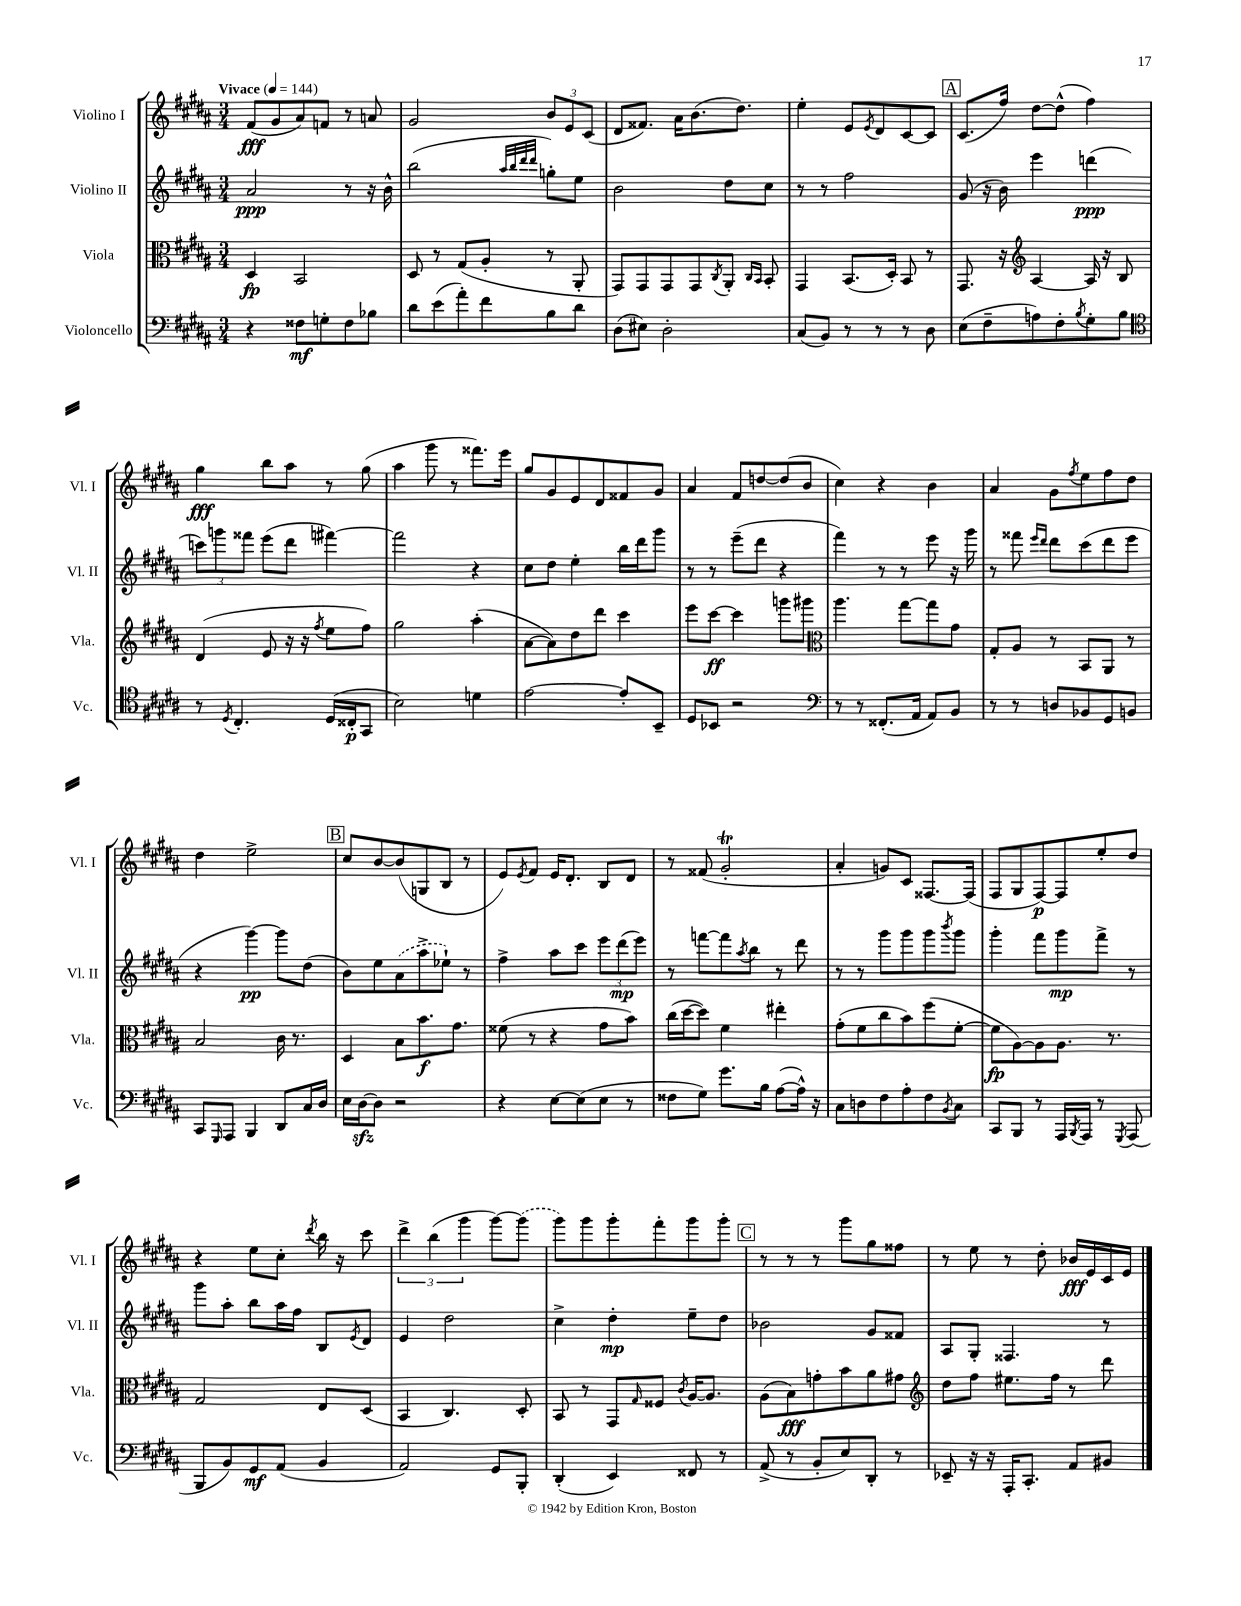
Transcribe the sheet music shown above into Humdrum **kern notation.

**kern	**dynam	**kern	**dynam	**kern	**dynam	**kern	**dynam
*part4	*part4	*part3	*part3	*part2	*part2	*part1	*part1
*staff4	*staff4	*staff3	*staff3	*staff2	*staff2	*staff1	*staff1
*I"Violoncello	*	*I"Viola	*	*I"Violino II	*	*I"Violino I	*
*I'Vc.	*	*I'Vla.	*	*I'Vl. II	*	*I'Vl. I	*
*clefF4	*	*clefC3	*	*clefG2	*	*clefG2	*
*k[f#c#g#d#a#]	*	*k[f#c#g#d#a#]	*	*k[f#c#g#d#a#]	*	*k[f#c#g#d#a#]	*
*M3/4	*	*M3/4	*	*M3/4	*	*M3/4	*
*MM144	*	*MM144	*	*MM144	*	*MM144	*
=1	=1	=1	=1	=1	=1	=1	=1
!	!	!	!	!	!	!LO:TX:a:B:t=Vivace	!
4r	.	4D#/	fp	2a#/	ppp	(8f#/L	fff
.	.	.	.	.	.	8g#/	.
8F##X\L	mf	2BB/	.	.	.	8a#/)	.
8Gn'\	.	.	.	.	.	8fn/J	.
8F##\	.	.	.	8r	.	8r	.
8B-X\J	.	.	.	16r	.	8an/	.
.	.	.	.	16b^^\	.	.	.
=2	=2	=2	=2	=2	=2	=2	=2
8d#\L	.	8D#/	.	(2bb\	.	2g#/	.
(8e\	.	8r	.	.	.	.	.
8a#'\)	.	(8G#/L	.	.	.	.	.
8f#\	.	8A#'/J	.	.	.	.	.
.	.	.	.	32qqaa#/LLL	.	.	.
.	.	.	.	32qqbb/	.	.	.
.	.	.	.	32qqddd#/	.	.	.
.	.	.	.	32qqddd#/JJJ	.	.	.
8B\	.	8r	.	8ggn'\L)	.	12b/L	.
.	.	.	.	.	.	12e/	.
8d#\J	.	8AA#'/	.	8ee\J	.	.	.
.	.	.	.	.	.	(12c#/J	.
=3	=3	=3	=3	=3	=3	=3	=3
(8D#\L	.	8GG#/L)	.	2b\	.	8d#/L	.
8E#X\J)	.	8GG#/	.	.	.	8.f##X/J)	.
2D#'\	.	8GG#/	.	.	.	.	.
.	.	.	.	.	.	16a#\KL	.
.	.	8GG#/	.	.	.	(8.b\	.
.	.	8qC#/	.	.	.	.	.
.	.	8AA#'/J	.	8dd#\L	.	.	.
.	.	.	.	.	.	8.dd#\J)	.
.	.	16qqC#/LL	.	.	.	.	.
.	.	16qqBB/JJ	.	.	.	.	.
.	.	8BB'/	.	8cc#\J	.	.	.
=4	=4	=4	=4	=4	=4	=4	=4
(8C#/L	.	4GG#/	.	8r	.	4ee'\	.
8BB/J)	.	.	.	8r	.	.	.
8r	.	(8.BB/L	.	2ff#\	.	8e/L	.
.	.	.	.	.	.	8qe/	.
8r	.	.	.	.	.	8d#/	.
.	.	16D#'/Jk)	.	.	.	.	.
8r	.	8BB/	.	.	.	[8c#/	.
8D#\	.	8r	.	.	.	8c#/J]	.
!!LO:REH:place=s1:t=A
=5	=5	=5	=5	=5	=5	=5	=5
(8E\L	.	8.GG#/	.	(8g#/	.	(8.c#/L	.
8F#~\	.	.	.	16r	.	.	.
.	.	16r	.	16b\)	.	16ff#/Jk)	.
*	*	*clefG2	*	*	*	*	*
8An\)	.	[4A#/	.	4eee\	.	[8dd#\L	.
8F#'\	.	.	.	.	.	(8dd#^^\J]	.
8qB/	.	.	.	.	.	.	.
8G#'\	.	16A#/]	.	(4dddn\	ppp	4ff#\)	.
.	.	16r	.	.	.	.	.
8B\J	.	8B/	.	.	.	.	.
!!LO:LB:g=z
=6	=6	=6	=6	=6	=6	=6	=6
*clefC4	*	*	*	*	*	*	*
8r	.	(4d#/	.	12cccn\L)	.	4gg#\	fff
.	.	.	.	12gggn\	.	.	.
8qD#/	.	.	.	.	.	.	.
4.C#'/	.	.	.	.	.	.	.
.	.	.	.	12fff##X\J	.	.	.
.	.	8e/	.	(8eee\L	.	8bb\L	.
.	.	16r	.	8ddd#\J	.	8aa#\J	.
.	.	16r	.	.	.	.	.
.	.	8qff#/	.	.	.	.	.
(16D#/LL	.	8ee\L	.	[4fff#X\)	.	8r	.
16C##X'/J	p	.	.	.	.	.	.
8GG#/J	.	8ff#\J)	.	.	.	(8gg#\	.
=7	=7	=7	=7	=7	=7	=7	=7
2B\)	.	2gg#\	.	2fff#\]	.	4aa#\	.
.	.	.	.	.	.	8ggg#\	.
.	.	.	.	.	.	8r	.
4dn\	.	(4aa#'\	.	4r	.	8.fff##X\L)	.
.	.	.	.	.	.	16eee\Jk	.
=8	=8	=8	=8	=8	=8	=8	=8
[2e\	.	[8a#\L	.	8cc#\L	.	8gg#/L	.
.	.	8a#\])	.	8dd#\J	.	8g#/	.
.	.	8dd#\	.	4ee'\	.	8e/	.
.	.	8ddd#\J	.	.	.	8d#/	.
8e'/L]	.	4ccc#\	.	16bb\LL	.	8f##X/	.
.	.	.	.	16ddd#\J	.	.	.
8BB~/J	.	.	.	8ggg#\J	.	8g#/J	.
=9	=9	=9	=9	=9	=9	=9	=9
8D#/L	.	8eee\L	.	8r	.	4a#/	.
8BB-X/J	.	[8ccc#\J	ff	8r	.	.	.
2r	.	4ccc#\]	.	(8eee~\L	.	8f#/L	.
.	.	.	.	8ddd#\J	.	[8ddn/	.
.	.	8gggn\L	.	4r	.	(8dd/]	.
.	.	8ggg#X\J	.	.	.	8b/J	.
=10	=10	=10	=10	=10	=10	=10	=10
*clefF4	*	*clefC3	*	*	*	*	*
8r	.	4.aa#\	.	4fff#\)	.	4cc#\)	.
8r	.	.	.	.	.	.	.
(8.FF##X'/L	.	.	.	8r	.	4r	.
.	.	[8gg#\L	.	8r	.	.	.
16AA#/Jk	.	.	.	.	.	.	.
8AA#/L)	.	8gg#\]	.	8eee\	.	4b\	.
8BB/J	.	8g#\J	.	16r	.	.	.
.	.	.	.	16ggg#\	.	.	.
=11	=11	=11	=11	=11	=11	=11	=11
8r	.	8G#'/L	.	8r	.	4a#/	.
8r	.	8A#/J	.	8fff##X\	.	.	.
.	.	.	.	16qqeee/LL	.	.	.
.	.	.	.	16qqddd#/JJ	.	.	.
8Dn/L	.	8r	.	8ddd#\L	.	8g#\L	.
.	.	.	.	.	.	8qff#/	.
8BB-X/	.	8BB/L	.	(8ccc#\	.	8ee\	.
8GG#/	.	8AA#/J	.	8ddd#\	.	8ff#\	.
8BBn/J	.	8r	.	8eee\J	.	8dd#\J	.
!!LO:LB:g=z
=12	=12	=12	=12	=12	=12	=12	=12
8CC#/L	.	2B/	.	4r	.	4dd#\	.
16qqGGG#/	.	.	.	.	.	.	.
8AAA#/J	.	.	.	.	.	.	.
4BBB/	.	.	.	[4ggg#\)	pp	2ee^\	.
8DD#/L	.	16c#\	.	8ggg#\L]	.	.	.
.	.	8.r	.	.	.	.	.
16C#/L	.	.	.	(8dd#\J	.	.	.
16D#/JJ	.	.	.	.	.	.	.
!!LO:REH:place=s1:t=B
=13	=13	=13	=13	=13	=13	=13	=13
16E\LL	.	4D#/	.	8b\L)	.	8cc#/L	.
[16D#zz\J	.	.	.	.	.	.	.
8D#\J]	.	.	.	8ee\	.	[8b/	.
2r	.	8B\L	.	(8a#\	.	(8b/]	.
.	.	8.b\	f	8aa#^\	.	8Gn/	.
.	.	.	.	8ee-X`\J)	.	8B/J	.
.	.	8.g#\J	.	.	.	.	.
.	.	.	.	8r	.	8r	.
=14	=14	=14	=14	=14	=14	=14	=14
4r	.	(8f##X\	.	4ff#^\	.	8e/L)	.
.	.	.	.	.	.	8qe/	.
.	.	8r	.	.	.	8f#/J	.
[8E\L	.	4r	.	8aa#\L	.	16e/KL	.
.	.	.	.	.	.	8.d#'/J	.
(8E\]	.	.	.	8ccc#\J	.	.	.
8E\J	.	8g#\L	.	12eee\L	.	8B/L	.
.	.	.	.	(12ddd#\	mp	.	.
8r	.	8b\J)	.	.	.	8d#/J	.
.	.	.	.	12eee\J)	.	.	.
=15	=15	=15	=15	=15	=15	=15	=15
8F##X\L	.	(16cc#\LL	.	8r	.	8r	.
.	.	[16dd#\J	.	.	.	.	.
8G#\J)	.	8dd#\J])	.	[8fffn\L	.	(8f##X/	.
8.g#\L	.	4f#\	.	8fff\]	.	2g#T'/	.
.	.	.	.	8qaa#/	.	.	.
.	.	.	.	8bb\J	.	.	.
16B\Jk	.	.	.	.	.	.	.
([8A#\L	.	4ee#X'\	.	8r	.	.	.
16A#^^\Jk])	.	.	.	8ddd#\	.	.	.
16r	.	.	.	.	.	.	.
=16	=16	=16	=16	=16	=16	=16	=16
8C#\L	.	(8g#'\L	.	8r	.	4a#'/	.
8Dn\	.	8f#\	.	8r	.	.	.
8F#\	.	8cc#\	.	8ggg#\L	.	8gn/L)	.
8A#'\	.	8b\)	.	8ggg#\	.	8c#/J	.
8F#\	.	(8ff#\	.	8ggg#\	.	[8.F##X/L	.
8qBB/	.	.	.	8qbbb/	.	.	.
8C#\J	.	[8f#'\J	.	8ggg#\J	.	.	.
.	.	.	.	.	.	(16F##/Jk]	.
=17	=17	=17	=17	=17	=17	=17	=17
8CC#/L	.	8f#\L]	fp	4ggg#'\	.	8F#/L	.
8BBB/J	.	[8A#\)	.	.	.	8G#/	.
8r	.	8A#\]	.	8fff#\L	.	[8F#/)	p
16AAA#/LL	.	8.A#\J	.	8ggg#\	mp	8F#/]	.
8qBBB/	.	.	.	.	.	.	.
16AAA#/JJ	.	.	.	.	.	.	.
8r	.	.	.	8fff#^\J	.	8ee'/	.
.	.	8.r	.	.	.	.	.
8qGGG#/	.	.	.	.	.	.	.
(8AAA#/	.	.	.	8r	.	8dd#/J	.
!!LO:LB:g=z
=18	=18	=18	=18	=18	=18	=18	=18
8BBB/L	.	2G#/	.	8ggg#\L	.	4r	.
8BB/)	.	.	.	8aa#'\J	.	.	.
8GG#/	mf	.	.	8bb\L	.	8ee\L	.
(8AA#/J	.	.	.	16aa#\L	.	8cc#'\J	.
.	.	.	.	16ff#\JJ	.	.	.
.	.	.	.	.	.	8qddd#/	.
4BB/	.	8E/L	.	8B/L	.	16bb\	.
.	.	.	.	.	.	16r	.
.	.	.	.	8qe/	.	.	.
.	.	(8D#/J	.	8d#/J	.	8ccc#\	.
=19	=19	=19	=19	=19	=19	=19	=19
2AA#/)	.	4BB/	.	4e/	.	6ddd#^\	.
.	.	.	.	.	.	(6bb\	.
.	.	4.C#/)	.	2dd#\	.	.	.
.	.	.	.	.	.	6ggg#\	.
8GG#/L	.	.	.	.	.	[8ggg#\L)	.
8BBB'/J	.	8D#'/	.	.	.	(8ggg#\J]	.
=20	=20	=20	=20	=20	=20	=20	=20
(4DD#'/	.	8BB/	.	4cc#^\	.	8ggg#\L)	.
.	.	8r	.	.	.	8ggg#\	.
4EE/)	.	8GG#/L	.	4dd#'\	mp	8ggg#'\	.
.	.	16qqG#/	.	.	.	.	.
.	.	8F##X/J	.	.	.	8fff#'\	.
.	.	8qc#/	.	.	.	.	.
8FF##X/	.	[16A#/KL	.	8ee~\L	.	8ggg#\	.
.	.	8.A#/J]	.	.	.	.	.
8r	.	.	.	8dd#\J	.	8ggg#'\J	.
!!LO:REH:place=s1:t=C
=21	=21	=21	=21	=21	=21	=21	=21
(8AA#^/	.	(8A#\L	.	2b-X\	.	8r	.
8r	.	8B\)	fff	.	.	8r	.
8BB'/L	.	8gn'\	.	.	.	8r	.
8E/)	.	8b\	.	.	.	8ggg#\L	.
8DD#'/J	.	8a#\	.	8g#/L	.	8gg#\	.
8r	.	8g#X\J	.	8f##X/J	.	8ff##X\J	.
=22	=22	=22	=22	=22	=22	=22	=22
*	*	*clefG2	*	*	*	*	*
8EE-X~/	.	8dd#\L	.	8A#/L	.	8r	.
16r	.	8ff#\J	.	8G#'/J	.	8ee\	.
16r	.	.	.	.	.	.	.
16AAA#'/KL	.	8.ee#X\L	.	4.F##X/	.	8r	.
8.CC#'/J	.	.	.	.	.	.	.
.	.	.	.	.	.	8dd#'\	.
.	.	16ff#\Jk	.	.	.	.	.
8AA#/L	.	8r	.	.	.	16b-X/LL	fff
.	.	.	.	.	.	16e/	.
8BB#X/J	.	8ddd#\	.	8r	.	16c#/	.
.	.	.	.	.	.	16e/JJ	.
==	==	==	==	==	==	==	==
*-	*-	*-	*-	*-	*-	*-	*-
